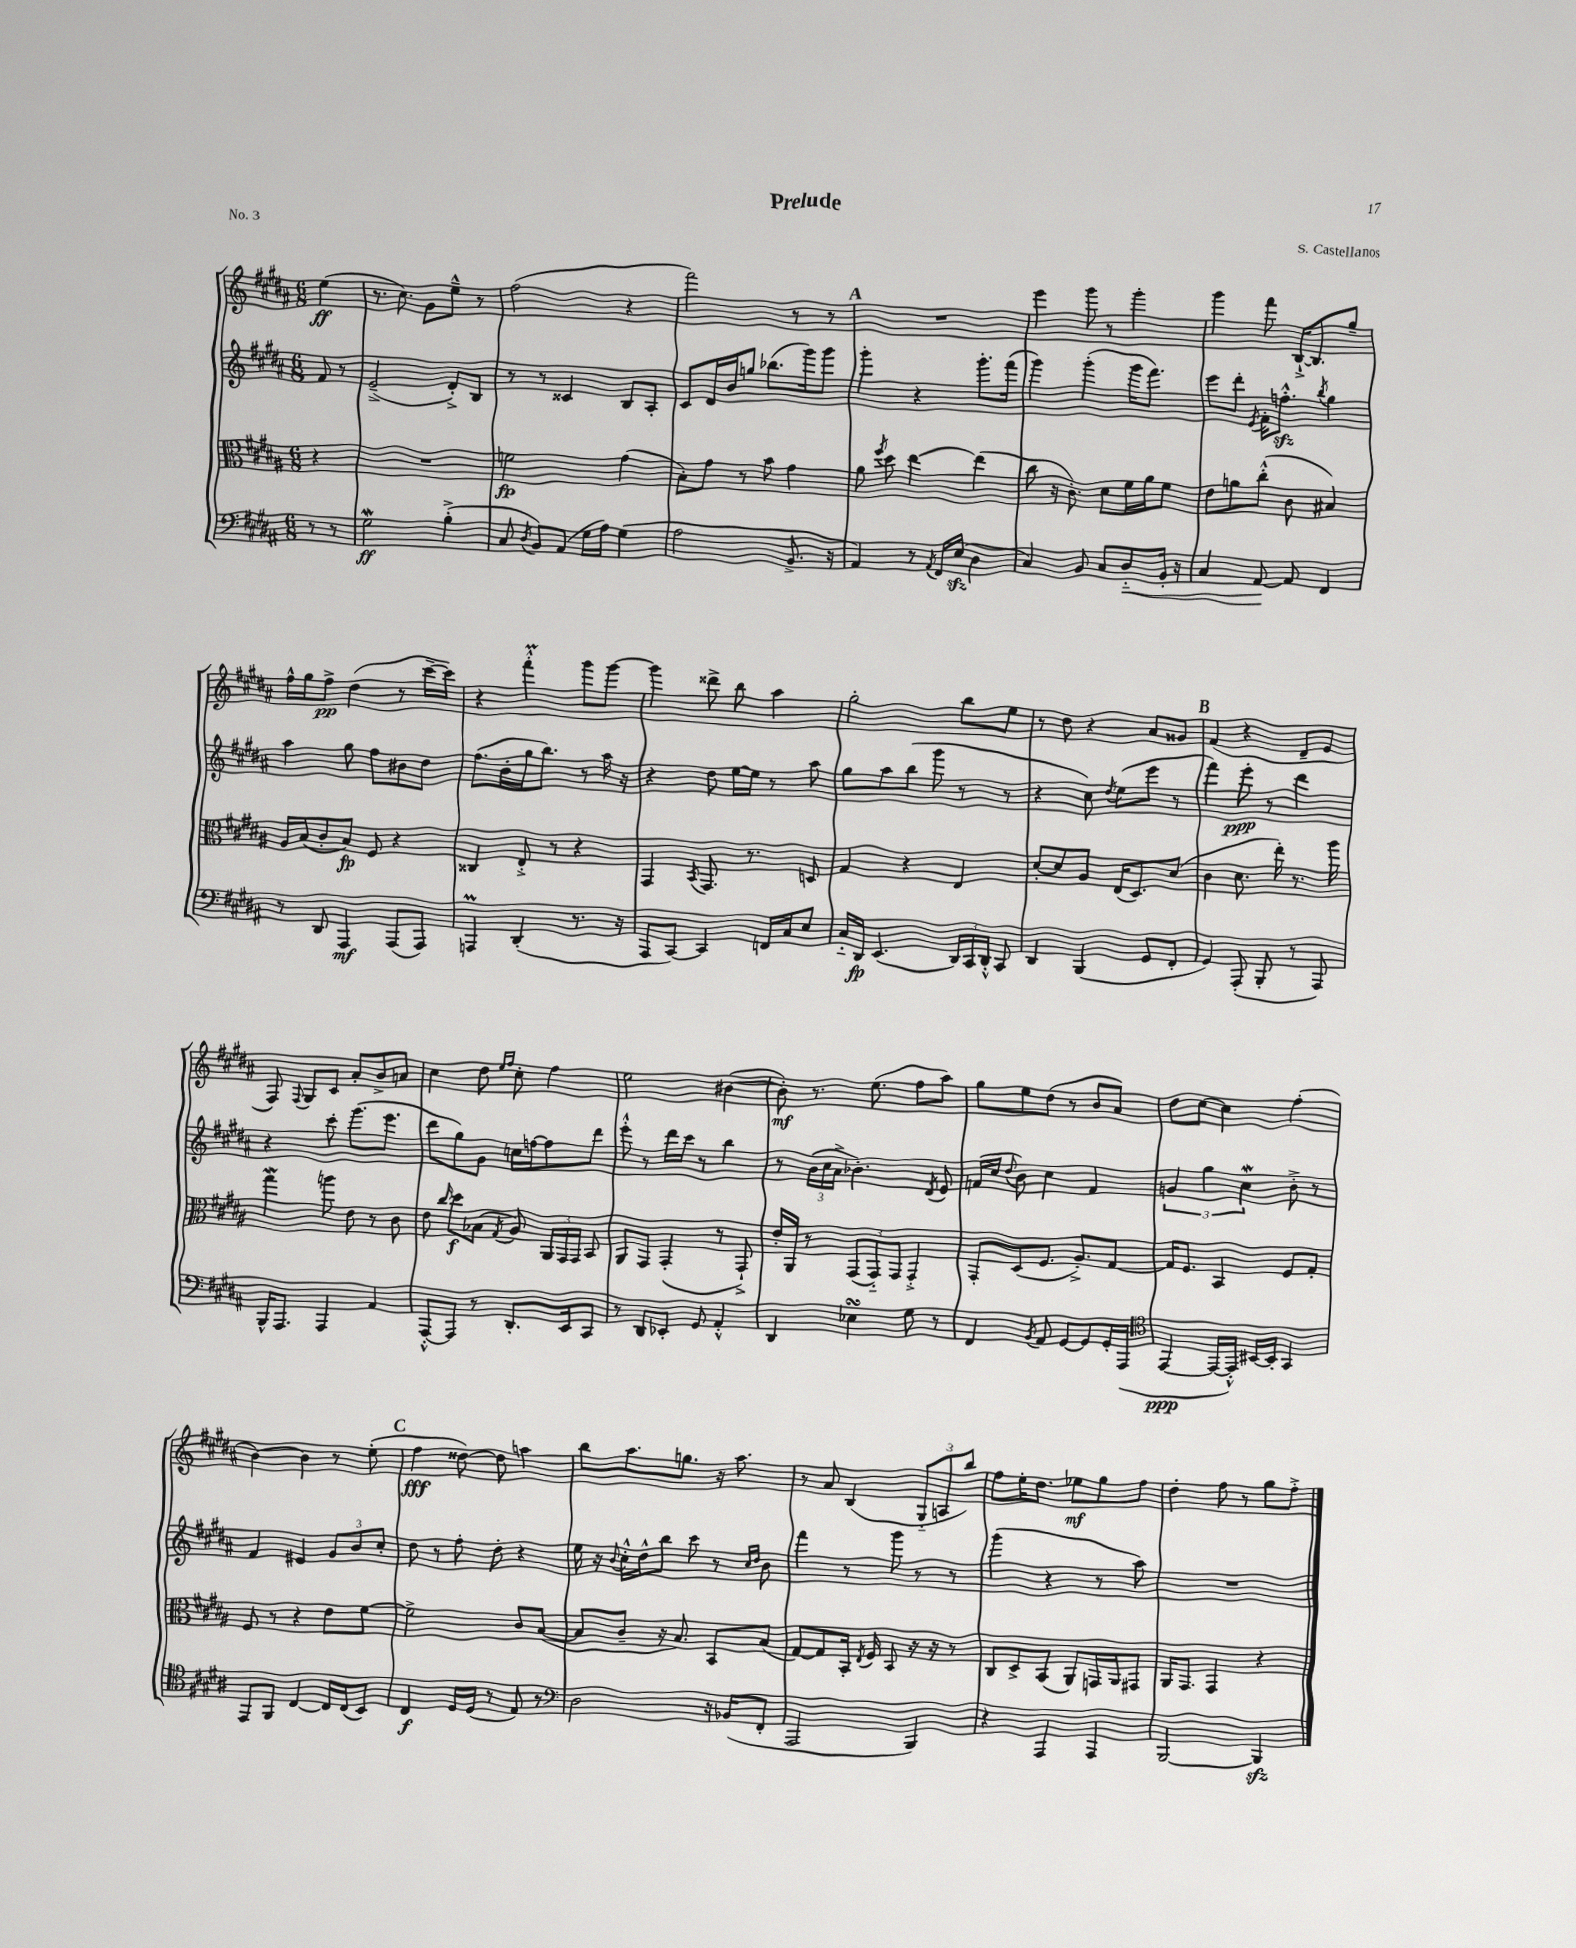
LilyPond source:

\header { title = "Prelude" composer = "S. Castellanos" piece = "No. 3" }
<<
\new StaffGroup <<
\new Staff = "s0" {
    \clef treble \key b \major \numericTimeSignature \time 6/8 \partial 4
    \autoBeamOff e''4\ff( |
    r8. cis''8.) gis'8[ e''8]---^ r8 |
    fis''2( r4 |
    fis'''2) r8 r8 |
    \mark \markup { \bold "A" } R2. |
    e'''4 gis'''8 r8 gis'''4-. |
    gis'''4 fis'''8 b16[~-!-> b8. gis''8]-- |
    fis''16[-^ gis''16 fis''8]->\pp dis''4( r8 cis'''16[~-- cis'''16]) |
    r4 fis'''4-.-^\prall gis'''8[ gis'''8]~ |
    gis'''4 disis'''8-> b''8 ais''4 |
    gis''2-. b''8[ e''8] |
    r8 dis''8 r4 ais'8[ gisis'8] |
    \mark \markup { \bold "B" } fis'4( r4 dis'8[-- e'8] |
    fis8) \appoggiatura { fis8 } gis8[ cis'8] ais'8[-. b'8-> a'8] |
    cis''4 dis''8 \grace { e''16[ fis''16] } cis''8-. fis''4 |
    e''2 bis'4~( |
    bis'8-.\mf) r8. e''8.( fis''8[ ais''8]) |
    gis''8[ e''8 dis''8]( r8 b'8[ ais'8]) |
    dis''8[ cis''8]~ cis''4 fis''4-.( |
    b'4~) b'4 r8 e''8-.( |
    \mark \markup { \bold "C" } fis''4\fff disis''8~) disis''8 a''4 |
    b''8[ ais''8. g''8.] r16 ais''8. |
    r8 ais'8 b4( \tuplet 3/2 { gis8[-_ a8 b''8]) } |
    fis''8[ e''16-. dis''8.] ees''8[\mf gis''8 fis''8] |
    dis''4-. fis''8 r8 gis''8[ fis''8]-.-> \bar "|." |
}
\new Staff = "s1" {
    \clef treble \key b \major \numericTimeSignature \time 6/8 \partial 4
    \autoBeamOff fis'8 r8 |
    e'2--->( dis'8[-.->) b8] |
    r8 r8 cisis'4 b8[ ais8]-. |
    cis'8[ dis'16 b'16 g''8] bes''8.[( gis'''16) gis'''8] |
    \mark \markup { \bold "A" } gis'''4-. r4 gis'''8.[-. fis'''16]( |
    gis'''4) gis'''4-.( gis'''16[ fis'''8.]) |
    e'''8[ dis'''8]-. \acciaccatura { e'8 } fis'16[-. f''8.]-.-^\sfz \acciaccatura { b''8 } gis''4 |
    ais''4 gis''8 fis''8[ bis'8 dis''8] |
    fis''8.[( b'16-. gis''16 b''8.]) r8 ais''16 r16 |
    r4 dis''8 e''16[~ e''16] r8 ais''8 |
    gis''8[ ais''8 b''8]( gis'''8 r8 r8 |
    r4 cis''8) \acciaccatura { dis''8 } e''8[( e'''8] r8 |
    \mark \markup { \bold "B" } fis'''4) e'''8-.\ppp r8 dis'''4 |
    r4 cis'''8-. gis'''8.[( e'''8.] |
    dis'''8[ gis''8) gis'8] c''16[ f''16~ f''8 dis'''8] |
    e'''8-.-^ r8 dis'''16[ cis'''16] r8 b''4 |
    r8 \tuplet 3/2 { b'16[( cis''16 ais'16]-> } bes'4.-.) \acciaccatura { dis'8 } e'8 |
    f'16[( cis''16] \appoggiatura { dis''8 } b'8) cis''4 f'4 |
    \tuplet 3/2 { g'4 gis''4 cis''4\mordent } b'8-.-> r8 |
    fis'4 eis'4 \tuplet 3/2 { gis'8[ b'8 cis''8]-. } |
    \mark \markup { \bold "C" } dis''8 r8 fis''8-. dis''8-. r4 |
    e''16 r16 \appoggiatura { b'8 } cis''16[-.-^ dis''16-^ b''8] cis'''8 r8 \grace { cis''16[ dis''16] } b'8 |
    fis'''4 r8 gis'''8 r8 r8 |
    gis'''4( r4 r8 ais''8) |
    R2. \bar "|." |
}
\new Staff = "s2" {
    \clef alto \key b \major \numericTimeSignature \time 6/8 \partial 4
    \autoBeamOff r4 |
    R2. |
    f'2\fp gis'4( |
    b8[-.) gis'8] r8 b'8 gis'4 |
    \mark \markup { \bold "A" } ais'8 \acciaccatura { fis''8 } dis''8 e''4~ e''4( |
    cis''8 r16 cis'8.-.) dis'8[ fis'16 ais'16 fis'8] |
    e'8[ a'8 cis''8]-.-^( cis'8 bis4) |
    ais16[ b16( cis'8-. b8]\fp) fis8 r4 |
    cisis4 e8-.-> r8 r4 |
    gis,4 \acciaccatura { b,8 } gis,8. r8. d8 |
    gis4 r4 e4 |
    dis'8[~-. dis'8 ais8] e16[( dis8.) dis'8]( |
    \mark \markup { \bold "B" } cis'4 dis'8. e''16-.) r8. ais''16 |
    gis''4\mordent a''8 e'8 r8 cis'8 |
    e'8 \grace { cis''16 } dis''8[\f bes8]( \acciaccatura { gis8 } ais8) \tuplet 3/2 { ais,16[ gis,16 gis,16] } b,8 |
    ais,8[ gis,8] gis,4-.( r8 gis,8-!->) |
    e'16[-. ais,16] r8 \tuplet 3/2 { gis,8[( gis,8-_) gis,8] } gis,4-.-> |
    gis,8[-. dis8( fis8.] ais8.[-.->) gis8]~ |
    gis16[ fis8.] b,4 fis8[ gis8]-. |
    fis8 r8 r4 e'8[ fis'8]~ |
    \mark \markup { \bold "C" } fis'2-> cis'8[ b8]~( |
    b8[ cis'8]-- r16 b8.) b,8[ b8]( |
    gis8[~) gis8 b,16]-. \acciaccatura { e8 } fis16 b,8 r16 r16 r8 |
    cis8[ dis8-> b,8]( ais,8[) g,16 ais,16 gis,8] |
    ais,16[ gis,8.] gis,4 r4 \bar "|." |
}
\new Staff = "s3" {
    \clef bass \key b \major \numericTimeSignature \time 6/8 \partial 4
    \autoBeamOff r8 r8 |
    gis2\mordent\ff b4-.->( |
    cis8 \acciaccatura { dis8 } b,8[) ais,8]( gis16[ ais16]) gis4( |
    ais2 b,8.-> r16 |
    \mark \markup { \bold "A" } ais,4) r8 \acciaccatura { ais,8 } fis,16[ e16]\sfz( dis4 |
    cis4) b,8 cis8[ dis8-_\< b,16]-. r16 |
    cis4 ais,8~\! ais,8 fis,4 |
    r8 dis,8 ais,,4\mf ais,,8[( ais,,8]) |
    a,,4\prall dis,4-.( r8. r16 |
    ais,,8[ cis,8]~) cis,4 f,16[ cis16 e8] |
    cis16[-_ dis,16]\fp e,4.( \tuplet 3/2 { dis,16[) cis,16 dis,16]-.-^ } cis,8 |
    dis,4 b,,4( gis,8[ fis,8]-. |
    \mark \markup { \bold "B" } gis,4) ais,,8-.( b,,8-. r8 ais,,8) |
    b,,16[-^ ais,,8.] ais,,4 ais,4 |
    ais,,8[~-.-^ ais,,8] r8 dis,8.[-. e,16 cis,8] |
    r8 dis,8[ ees,8]-. gis,8 ais,4-.-^ |
    dis,4 ees4\turn gis8 r8 |
    fis,4 \acciaccatura { b,8 } ais,8 gis,8[~ gis,8 gis,16-. ais,,16]( |
    \clef tenor e,4~\ppp e,16[~ e,16]-.-^) bis,16[~ bis,16]-. gis,4 |
    e,8[ fis,8] cis4~ cis16[ cis16( b,8]) |
    \mark \markup { \bold "C" } cis4\f dis16[ dis16]( r8 e8) r8 |
    \clef bass dis2 r16 bes,16[( fis,8]-. |
    ais,,2 b,,4) |
    r4 ais,,4 ais,,4 |
    b,,2~ b,,4\sfz \bar "|." |
}
>>
>>
\layout { \context { \Score \remove "Bar_number_engraver" } }
